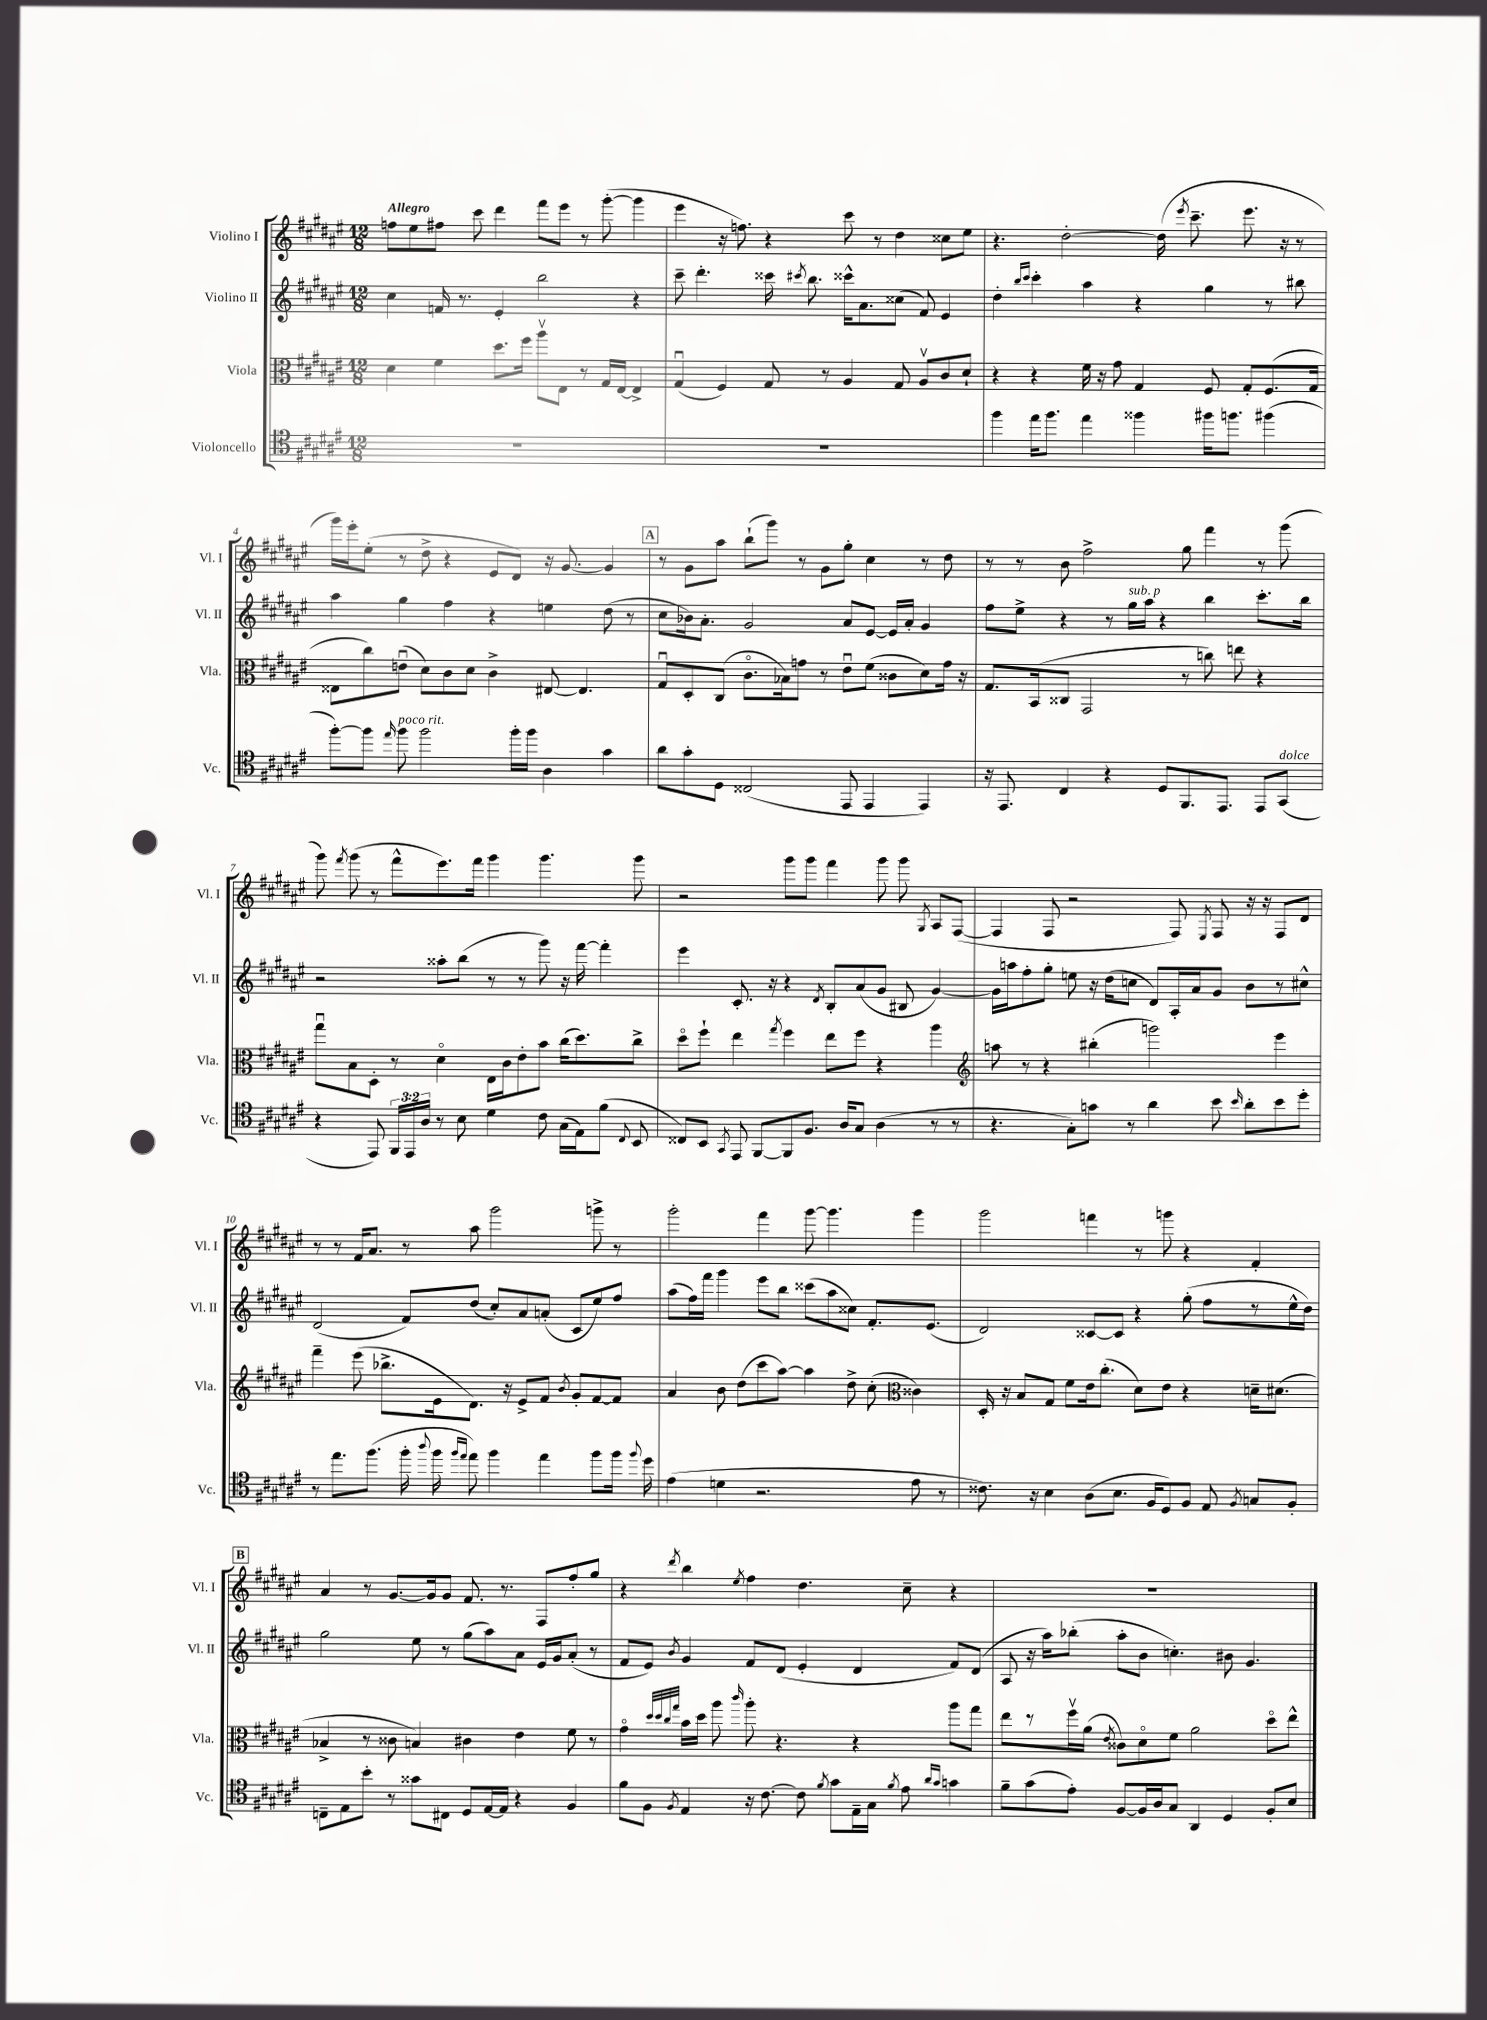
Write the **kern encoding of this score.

**kern	**kern	**kern	**kern
*staff4	*staff3	*staff2	*staff1
*clefC4	*clefC3	*clefG2	*clefG2
*k[f#c#g#d#a#e#]	*k[f#c#g#d#a#e#]	*k[f#c#g#d#a#e#]	*k[f#c#g#d#a#e#]
*M12/8	*M12/8	*M12/8	*M12/8
1.r	4d#	4cc#	8ff
.	.	.	8ee#
.	4f#	16f	8ff#
.	.	8.r	.
.	.	.	8ccc#
.	8.dd#	4e#'	4ddd#
.	16ff#	.	.
.	8aa#v	2bb	8fff#
.	8E#	.	8eee#
.	8r	.	8r
.	16G#	.	([8ggg#'
.	[16E#	.	.
.	4E#^]	4r	4ggg#]
=	=	=	=
1.r	(4G#u	8ccc#~	4eee#
.	.	4.ddd#'	.
.	4F#)	.	16r
.	.	.	8.ff)
.	8G#	16ccc##	4r
.	.	8qccc#	.
.	.	8.bb	.
.	8r	.	.
.	4A#	16ccc##^^	8ccc#
.	.	8.a#	.
.	.	.	8r
.	8G#	(8cc##	4dd#
.	8A#v	8f#)	.
.	8c#	4e#	8cc##
.	8d#`	.	8ee#
=	=	=	=
4ff#	4r	4dd#'	4.r
.	.	16qqbb	.
.	.	16qqccc#	.
16ee#	4r	4ccc#'	.
8.ff#	.	.	.
.	.	.	[2dd#'
4ee#	16f#	4aa#	.
.	16r	.	.
.	8g#	.	.
4ff##	4G#	4r	.
.	.	.	(16dd#]
.	.	.	8qeee#
.	.	.	8.ccc#~
16ff#	8F#	4gg#	.
8.ff	.	.	.
.	8G#'	.	8.eee#
(4ff#	(8.F#	8r	.
.	.	.	16r
.	.	8bb#	8r
.	16G#	.	.
=	=	=	=
[8ff#')	8E##	4aa#	16ggg#)
.	.	.	16eee#'
8ff#]	8cc#)	.	(8ee#'
16qqee#	.	.	.
8ff#	(8eu	4gg#	8r
2ff#	8d#)	.	8dd#^
.	8c#	4ff#	4r
.	8d#	.	.
.	4c#^	4r	8e#
16ff#'	.	.	8d#)
16ff#	.	.	.
4A#	[8E#	4ee	16r
.	.	.	[8.g#
.	4.E#]	.	.
4g#	.	(8dd#	4g#]
.	.	8r	.
=	=	=	=
8a#	8G#u	8cc#	8r
8g#'	8D#'	16b-)	8g#
.	.	8.a#'	.
8D#	(8C#	.	8aa#
(2C##	8.c#o	2g#	(8bb`
.	.	.	8ggg#)
.	16B-)	.	.
.	8g	.	8r
.	8r	.	8g#
8EE#	8e#u	8a#	8gg#'
4EE#	(8f#	[8e#	4cc#
.	8c##	16e#]	.
.	.	16a#'	.
4EE#)	8d#)	4g#	8r
.	16g	.	8dd#
.	16r	.	.
=	=	=	=
16r	8.G#	8ff#	8r
8.EE#	.	.	.
.	.	8ee#^	8r
.	(16BB	.	.
4C#	8C##	4r	8b
.	2GG#	.	2ff#^
4r	.	8r	.
.	.	16gg#	.
.	.	16aa#	.
8D#	.	4r	.
8.FF#	8r	.	8gg#
.	8cc)	4bb	4fff#
8.EE#	.	.	.
.	8ee	.	.
8EE#	4r	8.ccc#'	8r
(8GG#	.	.	(8ggg#
.	.	16bb	.
=	=	=	=
4r	8gg#u	2r	8ggg#)
.	.	.	8qfff#
.	8B	.	(8ggg#
8EE#)	8D#'	.	8r
24FF#	8r	.	8fff#^^
24EE#	.	.	.
24A#	.	.	.
8r	4d#o	8aa##'	8.eee#)
8B	.	(8bb	.
.	.	.	16fff#
4d#	16E#	8r	4ggg#
.	16c#	.	.
.	8e#'	8r	.
8c#	8b	8ggg#)	4.ggg#
(16G#	(16cc#	16r	.
16E#)	8.dd#)	[16fff#	.
(8f#	.	4fff#']	.
8qqC#	.	.	.
8BB	8cc#^	.	8ggg#
=	=	=	=
8C##)	8dd#o	4eee#	2r
8BB	8ff#`	.	.
8qGG#	.	.	.
8EE#	4ee#	8.c#'	.
[8FF#	.	.	.
.	.	16r	.
.	8qgg#	.	.
8FF#]	4ff#	4r	8ggg#
8.F#	.	.	8ggg#
.	.	8qd#	.
.	8ee#	8B'	4fff#
16A#	.	.	.
8G#	8ff#	(8a#	.
(4A#	4r	8g#	8ggg#
.	.	8B#	8ggg#
.	.	.	8qG#
8r	4aa#	[4g#)	8A#
8r	.	.	([8F#
=	=	=	=
*	*clefG2	*	*
4.r	8aa	16g#]	4F#]
.	.	16aa	.
.	8r	8ff#'	.
.	4r	8gg#'	8F#
8G#')	.	8ee	2r
8g	(4bb#'	16r	.
.	.	(16dd#	.
8r	.	8cc	.
4a#	2ggg)	8d#)	.
.	.	16A#'	8F#)
.	.	16a#	.
.	.	.	8qE#
8b	.	8g#	8F#
16qqb	.	.	.
8a#'	.	8b	16r
.	.	.	16r
8b	4eee#	8r	8F#
8dd#'	.	8cc#^^	8d#
=	=	=	=
8r	4fff#~	(2d#	8r
8.ee#	.	.	8r
.	(8eee#	.	16f#
(8.ff#	.	.	8.a#
.	8.bb-^	.	.
16ff#'	.	8f#)	8r
8qqaa#	.	.	.
16ff#	16e#	.	.
16qqff#	.	.	.
16qqee#	.	.	.
8ee#)	8.d#)	(8dd#	8aa#
4ff#	.	8cc#')	2ggg#
.	16r	.	.
.	8e#^	8a#	.
4ee#	8f#	(8a'	.
.	8qb	.	.
.	8g#'	8c#	.
8ff#	[8f#	8ee#)	8ggg^
16ff#	8f#]	8ff#	8r
8qqff#	.	.	.
16dd#	.	.	.
=	=	=	=
(4e#	4a#	(8aa#	2ggg#'
.	.	16ff#)	.
.	.	16fff#	.
4d	8b	4ggg#	.
.	(8dd#	.	.
2.r	8ccc#	8eee#	4fff#
.	[8aa#)	8bb	.
.	4aa#]	(8ccc##	[8ggg#
.	.	8aa#	4.ggg#]
.	8dd#^	8cc##)	.
.	(8cc#'	8.f#'	.
*	*clefC3	*	*
8e#	4c##)	.	4ggg#
.	.	(8.e#	.
8r	.	.	.
=	=	=	=
8.c##)	16D#'	2d#)	2ggg#
.	16r	.	.
.	8B	.	.
16r	.	.	.
4B	8G#	.	.
.	8f#	.	.
(8A#	16e#	[8c##	4fff
.	(8.cc#'	.	.
8.B	.	8c##]	.
.	8d#)	4r	8r
16F#	.	.	.
8D#)	8e#	.	8ggg
8F#	4r	(8gg#'	4r
8E#	.	8ff#	.
8qF#	.	.	.
8G	16d~	8r	4f#'
.	(8.d#	.	.
8F#'	.	16ee#^^	.
.	.	16dd#)	.
=	=	=	=
8C~	4B-^	2gg#	4a#
8E#	.	.	.
8b'	8r	.	8r
8r	8c##	.	[8.g#
8g##	4B)	8ee#	.
.	.	.	16g#]
8C#	.	8r	8g#
8D#	4c#	(8gg#	8.f#
[16E#	.	8aa#)	.
16E#]	.	.	8.r
4r	4e#	8a#	.
.	.	16e#	8F#
.	.	16g#	.
4F#	8f#	(8a#'	8ff#'
.	8r	8r	8gg#
=	=	=	=
8f#	4g#o	8f#	4r
8F#	.	8e#)	.
.	32qqdd#	.	.
.	32qqdd#	.	.
.	32qqcc#	.	.
8qF#	32qqgg#	8qb	8qddd#
4E#	16b	4g#	4bb
.	16dd#	.	.
.	8aa#	.	.
.	16qqccc#	.	8qee#
16r	8aa#'	8f#	4ff#
[8.c#	.	.	.
.	4.r	(8d#	.
8c#]	.	4e#'	4.dd#
8qf#	.	.	.
8g#	.	.	.
16E#~	4r	4d#	.
16G#	.	.	.
8qf#	.	.	.
8e#	.	.	8cc#~
16qqa#	.	.	.
16qqg#	.	.	.
4g	8aa#	8f#)	4r
.	8gg#	(8d#	.
=	=	=	=
8f#~	8ee#	8A#	1.r
(8g#	8r	16r	.
.	.	16aa#)	.
8e#')	16ff#v	(8bb-'	.
.	(16a#	.	.
.	8qe#	.	.
[8F#	8c##)	8aa#'	.
16F#]	8d#o	8b	.
16A#	.	.	.
8G#	8f#	4.cc')	.
4AA#	2a#	.	.
4D#	.	8b#	.
.	.	4.g#	.
8F#'	8dd#o	.	.
8B	8ee#^^	.	.
==	==	==	==
*-	*-	*-	*-
